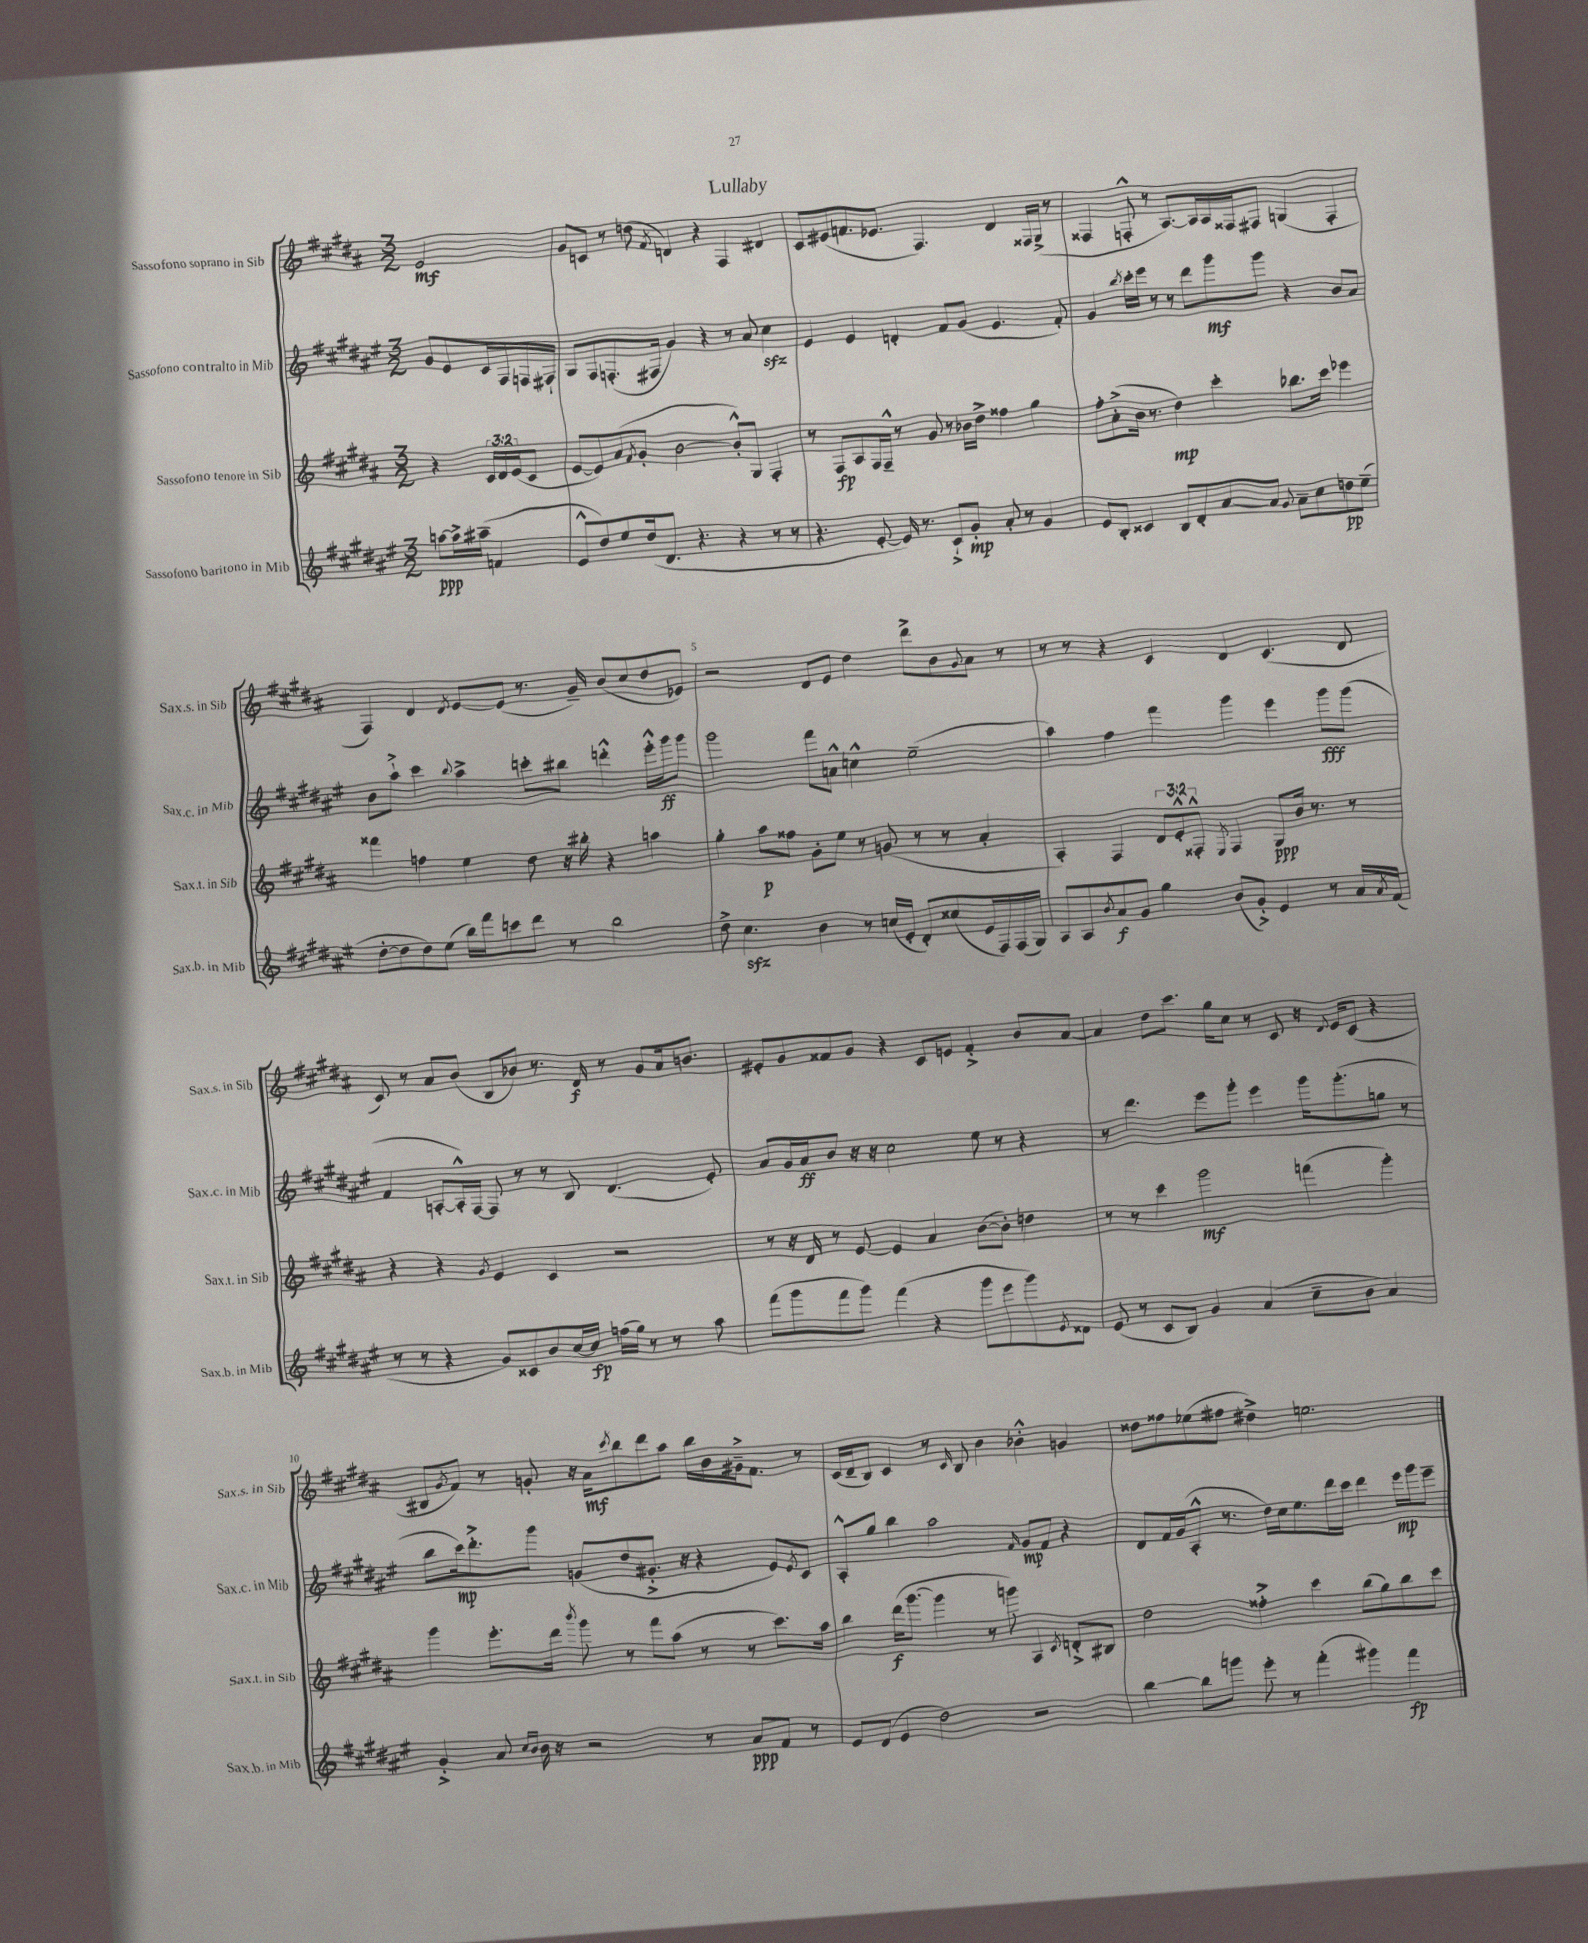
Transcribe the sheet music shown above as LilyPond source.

\header { title = "Lullaby" }
<<
\new StaffGroup <<
\new Staff = "s0" \with { instrumentName = "Sassofono soprano in Sib" shortInstrumentName = "Sax.s. in Sib" } {
    \clef treble \key b \major \numericTimeSignature \time 3/2 \partial 2
    e'2\mf |
    gis'8 c'8 r8 d''8( \acciaccatura { fis'8 } d'4) r4 fis4 dis'4 |
    cis'8 eis'8( f'8. ees'8. fis4.) dis'4 fisis16 gis16->( r8 |
    fisis4 f8-.-^ r8 ais8.~) ais16 ais16 fisis16 fis8 g4( fis4-. |
    fis4) dis'4 \acciaccatura { dis'8 } e'8~ e'8( r8. gis'16--) b'8( cis''8 dis''8 ees'8) |
    r2 dis'8 e'8 dis''4 dis'''8-> b'8 \appoggiatura { gis'8 } ais'8 r8 |
    r8 r8 r4 cis'4 dis'4 cis'4.( dis'8 |
    cis'8) r8 ais'8 b'8( b8 bes'8) r8. dis'16\f r8 gis'8 ais'16 b'8. |
    eis'8-. gis'8 fisis'8 gis'8 r4 cis'8 e'8 fisis'4-.-> b'8 ais'8~ |
    ais'4 dis''8 cis'''8. gis''16 cis''8 r8 cis'8 r16 \appoggiatura { dis'8 } e'16 cis'8( r4 |
    bis8 \acciaccatura { gis'8 } fis'8) r8 g'8-. r16 ais'16\mf \acciaccatura { cis'''8 } b''8 dis'''8 ais''8 b''16 b'16 gis'16---> fis'8. r8 |
    cis'16( dis'16-- b8) cis'4 r8 \grace { cis'16 } b8 b'4 bes'4-.-^ g'4 |
    disis''8 fisis''8 ees''8( fis''8 dis''4->) e''2. \bar "|." |
}
\new Staff = "s1" \with { instrumentName = "Sassofono contralto in Mib" shortInstrumentName = "Sax.c. in Mib" } {
    \clef treble \key fis \major \numericTimeSignature \time 3/2 \partial 2
    gis'8 eis'8 cis'16 fis16 f16 fis16-! |
    gis8 fis8 f8.-.( fis16 gis'4) r4 r8 ais'8 cis''4\sfz |
    eis'4 eis'4 d'4-. fis'8 gis'8( eis'4. fis'8-.) |
    gis'4 \acciaccatura { b''8 } cis'''16-. eis'''16 r8 r8 dis'''8 gis'''8\mf gis'''8 r4 b'8 ais'8 |
    b'8 ais''8-!-> cis'''4 \appoggiatura { b''8 } ais''4-> c'''8-. bis''8 d'''4-.-^ eis'''16-.-^ gis'''16\ff gis'''8 |
    gis'''2 fis'''8 a'8-^ c''4-^ eis''2--( |
    ais''4) fis''4 fis'''4 gis'''4 eis'''4 gis'''8\fff gis'''8( |
    fis'4 a8~-. a16-.-^) fis16~ fis8 r8 r8 b8 dis'4.( eis'8-.) |
    ais'8 gis'16 ais'16\ff b'8 r16 r16 cis''2 eis''8 r8 r4 |
    r8 dis'''4. eis'''8 gis'''8-. eis'''4 gis'''16 gis'''8.-.( g''8 r8 |
    b''8 cis'''16\mp) dis'''8.-.-> gis'''8 g'8( dis''8 gis'8.-.-> r16 r4 eis'8) \acciaccatura { eis'8 } cis'8 |
    ais8-.-^ gis''8 b''4 ais''2 \grace { fis'16 } gis'8\mp fis'8 r4 |
    dis'8 fis'16 gis'16( ais8-.-^ r8. dis''16) cis''16 eis''8. dis'''16 cis'''16 dis'''4 eis'''16\mp gis'''16 eis'''8-- \bar "|." |
}
\new Staff = "s2" \with { instrumentName = "Sassofono tenore in Sib" shortInstrumentName = "Sax.t. in Sib" } {
    \clef treble \key b \major \numericTimeSignature \time 3/2 \override Staff.TupletNumber.text = #tuplet-number::calc-fraction-text \partial 2
    r4 \tuplet 3/2 { cis'16 dis'16 e'16( } cis'8 |
    e'8~ e'8) ais'8( \acciaccatura { fis'8 } gis'8-. b'2~ b'8-.-^) gis8 fis4-. |
    r8 fis8\fp ais8 fis16 fis16---^ r8 gis'8 r8 bes'16 dis''16-> fisis''4 gis''4 |
    fis''8-. ais'8-.->( b'16 r8. dis''4\mp) cis'''4-. bes''8. cis'''16 ees'''4 |
    fisis'''4 f''4 e''4 dis''8 r16 bis''16-. r4 a''4 |
    gis''4-. ais''8\p fisis''8 gis'8-. e''8 r8 g'8( r8 r8 ais'4-. |
    ais4-.) fis4 \tuplet 3/2 { dis'8 e'8-.-^ fisis8-.-^ } \acciaccatura { e8 } fisis4 gis8\ppp b'16 r8. r8 |
    r4 r4 \acciaccatura { gis'8 } e'4 cis'4 r2 |
    r8 r16 dis'16 r8 e'8~ e'4 ais'4 b'8~( b'8-.) d''4 |
    r8 r8 cis'''4 gis'''2\mf f'''4( gis'''4-.) |
    gis'''4 e'''8.-. dis'''16 \acciaccatura { b'''8 } gis'''8 r8 fis'''8 ais''8( r8 r8 cis'''8.) ais''16 |
    b''4 dis'''16\f( gis'''8.~ gis'''4 r8 g'''8) ais4 \acciaccatura { cis'8 } d'8-.-> bis8 |
    dis''2 fisis''4-.-> cis'''4 b''8( gis''8) b''8 cis'''8 \bar "|." |
}
\new Staff = "s3" \with { instrumentName = "Sassofono baritono in Mib" shortInstrumentName = "Sax.b. in Mib" } {
    \clef treble \key fis \major \numericTimeSignature \time 3/2 \partial 2
    a''8~\ppp a''16-> ais''16--( f'4 |
    eis'8-^ dis''8) eis''8 dis''16( dis'8. r4. r4 r8 r8 |
    r4. eis'8~-. eis'16) r8. cis'8-!-> gis'8-.\mp ais'8-. r8 gis'4 |
    eis'8 b8-. cisis'4 b8 dis'8-. ais'8~ ais'8 \appoggiatura { gis'8 } ais'8-- cis''8 d''8\pp eis''8--( |
    dis''8~-. dis''8 dis''8) eis''8( b''16) fis'''16 c'''8 dis'''8 r8 b''2 |
    dis''8-> cis''4.\sfz b'4 r8 c''16( eis'16-. dis'8-.) cisis''8( eis'16 fis16) fis16( gis16) |
    ais8 ais8 \acciaccatura { b'8 } ais'8\f gis'8 gis''4 b'8( gis'8-.->) eis'4 r8 ais'16 \acciaccatura { ais'8 } fis'16( |
    r8 r8 r4 gis'8) cisis'8 b'8 cis''16~ cis''16\fp f''16( gis''16) r8 r8 ais''8 |
    fis'''8( gis'''8 fis'''8 gis'''8) fis'''4( r4 gis'''8 eis'''8 gis'''8) \acciaccatura { eis'8 } disis'8 |
    eis'8( r8 cis'8 b8) gis'4 ais'4( cis''8-- b'8 ais'4) |
    gis'4-.-> ais'8 \grace { cis''16 b'16 } b'16 r16 r2 r8 ais'8\ppp fis'8 r8 |
    eis'8 dis'8( eis'4 dis''2) r2 |
    b''4~ b''8 g'''8 eis'''8-. r8 fis'''4-.( gis'''4) fis'''4\fp \bar "|." |
}
>>
>>
\layout { \context { \Score \override BarNumber.break-visibility = ##(#f #t #t) barNumberVisibility = #(every-nth-bar-number-visible 5) } }
